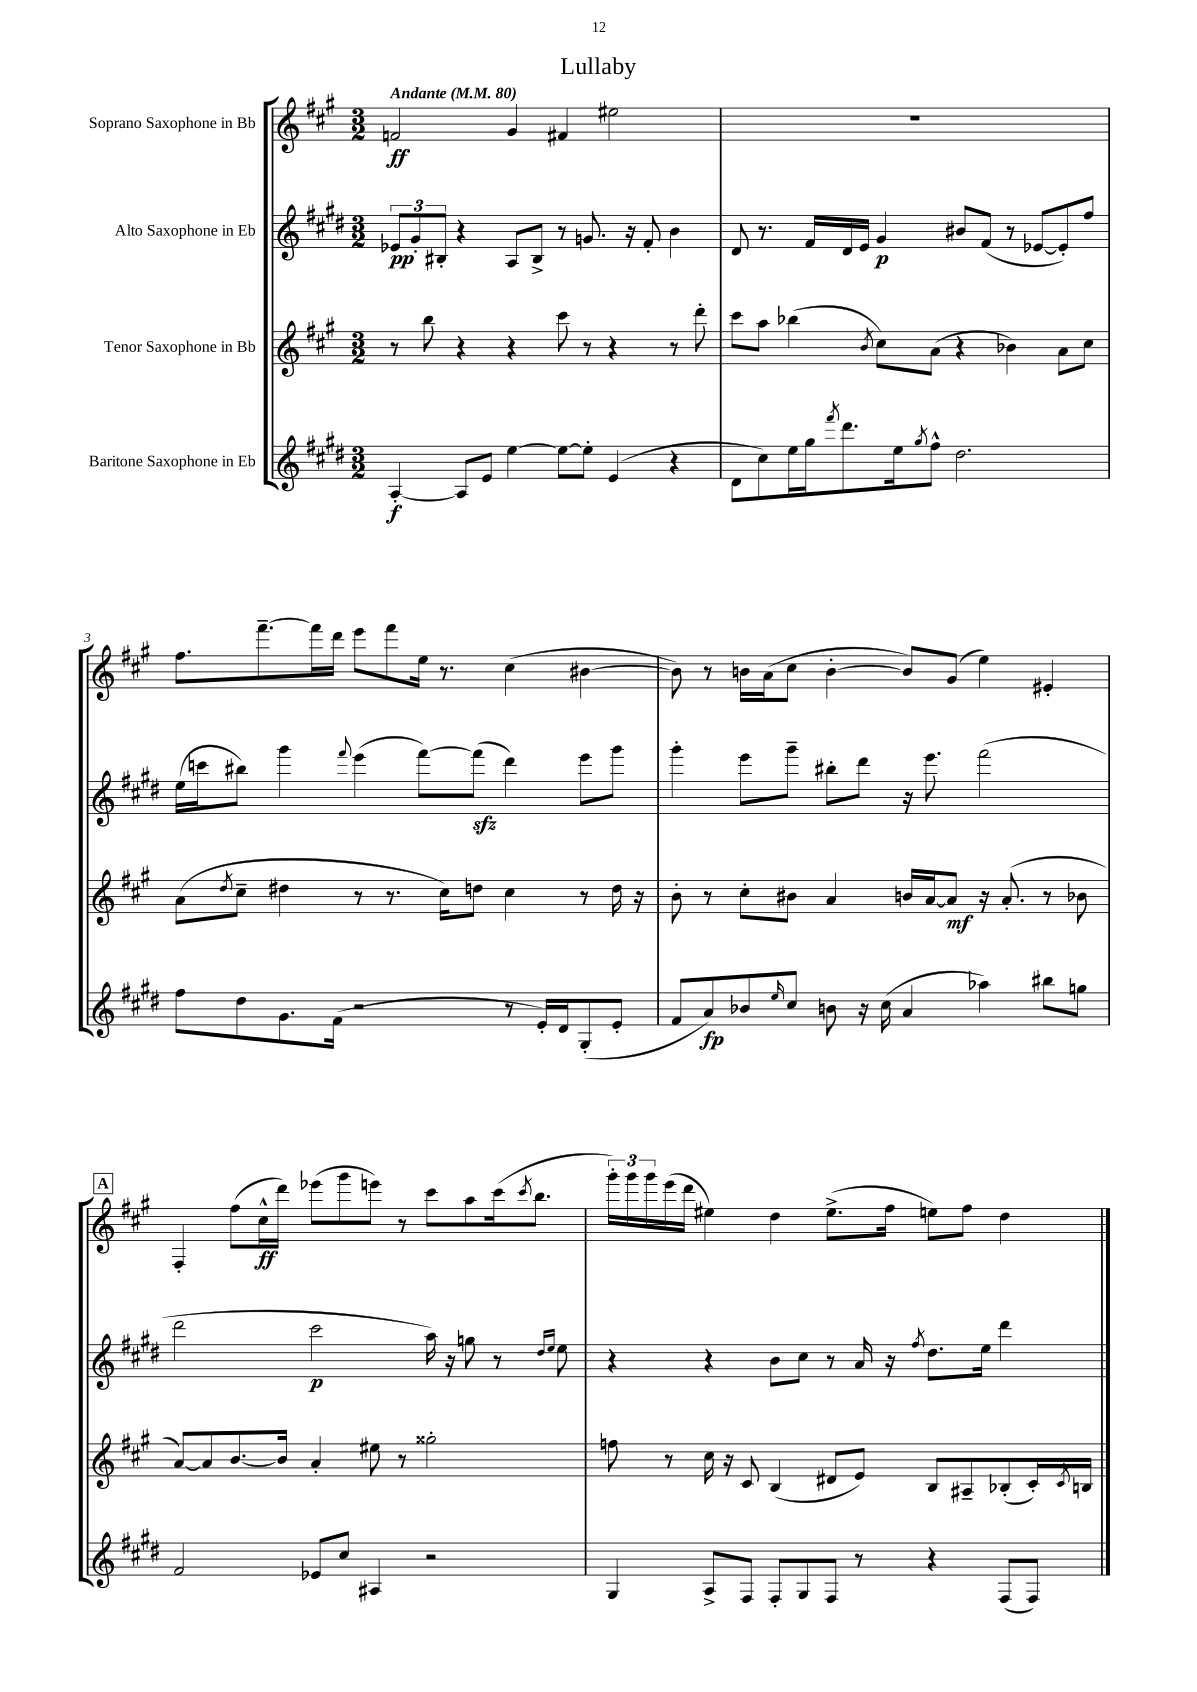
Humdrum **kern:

**kern	**kern	**kern	**kern
*staff4	*staff3	*staff2	*staff1
*clefG2	*clefG2	*clefG2	*clefG2
*k[f#c#g#d#]	*k[f#c#g#]	*k[f#c#g#d#]	*k[f#c#g#]
*M3/2	*M3/2	*M3/2	*M3/2
*MM80	*MM80	*MM80	*MM80
[4A'/	8r	12e-/L	2f/
.	.	12g#'/	.
.	8bb\	.	.
.	.	12B#'/J	.
8A/]L	4r	4r	.
8e/J	.	.	.
[4ee\	4r	8A/L	4g#/
.	.	8B#^/J	.
8ee\_L	8ccc#\	8r	4f#/
8ee'\]J	8r	8.g/	.
(4e/	4r	.	2ee#\
.	.	16r	.
.	.	8f#'/	.
4r	8r	4b\	.
.	8ddd'\	.	.
=	=	=	=
8d#\L	8ccc#\L	8d#/	1.r
8cc#\)	8aa\J	8.r	.
16ee\L	(4bb-\	.	.
16gg#\J	.	16f#/LL	.
8qfff#/	.	.	.
8.ddd#\	.	16d#/	.
.	.	16e/JJ	.
.	8qb/	.	.
.	8cc#\L)	4g#/	.
16ee\k	.	.	.
8qgg#/	.	.	.
8ff#^^\J	(8a\J	.	.
2.dd#\	4r	8b#/L	.
.	.	(8f#/J	.
.	4b-\)	8r	.
.	.	[8e-/L	.
.	8a\L	8e-'/])	.
.	8cc#\J	8ff#/J	.
=	=	=	=
8ff#\L	(8a\L	(16ee\LL	8.ff#\L
.	.	16ccc\J	.
.	8qdd/	.	.
8dd#\	8cc#~\J	8bb#\J)	.
.	.	.	[8.fff#~\
8.g#\	4dd#\	4ggg#\	.
.	.	.	16fff#\]L
(16f#\Jk	.	.	16ddd\JJ
.	.	8qqfff#/	.
2r	8r	(4eee\	8eee\L
.	8.r	.	8fff#\
.	.	[8fff#\L)	16ee\Jk
.	16cc#\LK)	.	8.r
.	8dd\J	(8fff#\]J	.
8r	4cc#\	4ddd#\)	(4cc#\
16e'/LL)	.	.	.
16d#/J	.	.	.
(8G#'/	8r	8eee\L	[4b#\
8e'/J	16dd\	8ggg#\J	.
.	16r	.	.
=	=	=	=
8f#/L	8b'\	4ggg#'\	8b#\])
8a/)	8r	.	8r
8b-/	8cc#'\L	8eee\L	16b\LL
.	.	.	(16a\J
16qqee/	.	.	.
8cc#/J	8b#\J	8ggg#~\J	8cc#\J
8b\	4a/	8bb#'\L	[4b'\
16r	.	8ddd#\J	.
(16cc#\	.	.	.
4a/	16b/LL	16r	8b/]L)
.	[16a/J	8.eee\	.
.	8a/]J	.	(8g#/J
4aa-\)	16r	(2fff#\	4ee\)
.	(8.a'/	.	.
8bb#\L	8r	.	4e#'/
8gg\J	8b-\	.	.
=	=	=	=
2f#/	[8a/L)	2ddd#\	4F#'/
.	8a/]	.	.
.	[8.b/	.	(8ff#\L
.	.	.	16cc#^^\L
.	16b/]Jk	.	16ddd\JJ)
8e-/L	4a'/	2ccc#\	(8eee-\L
8cc#/J	.	.	8ggg#\
4A#/	8ee#\	.	8eee\J)
.	8r	.	8r
2r	2gg##'\	16aa\)	8ccc#\L
.	.	16r	.
.	.	8gg\	8aa\
.	.	8r	(16ccc#\k
.	.	.	8qccc#/
.	.	.	8.bb\J
.	.	16qqdd#/LL	.
.	.	16qqee/JJ	.
.	.	8ee\	.
=	=	=	=
4G#/	8ff\	4r	24ggg#'\LL)
.	.	.	24ggg#\
.	.	.	24ggg#\
.	8r	.	(16eee\
.	.	.	16ddd\JJ
8A^/L	16cc#\	4r	4ee#\)
.	16r	.	.
8F#/J	8c#/	.	.
8F#'/L	(4B/	8b\L	4dd\
8G#/	.	8cc#\J	.
8F#/J	8d#/L	8r	(8.ee#^\L
8r	8e/J)	16a/	.
.	.	16r	16ff#\Jk
.	.	8qff#/	.
4r	8B/L	8.dd#\L	8ee\L)
.	8A#~/	.	8ff#\J
.	.	16ee\Jk	.
(8F#/L	(8B-'/	4ddd#\	4dd\
8F#/J)	16c#'/L)	.	.
.	8qc#/	.	.
.	16B/JJ	.	.
==	==	==	==
*-	*-	*-	*-
